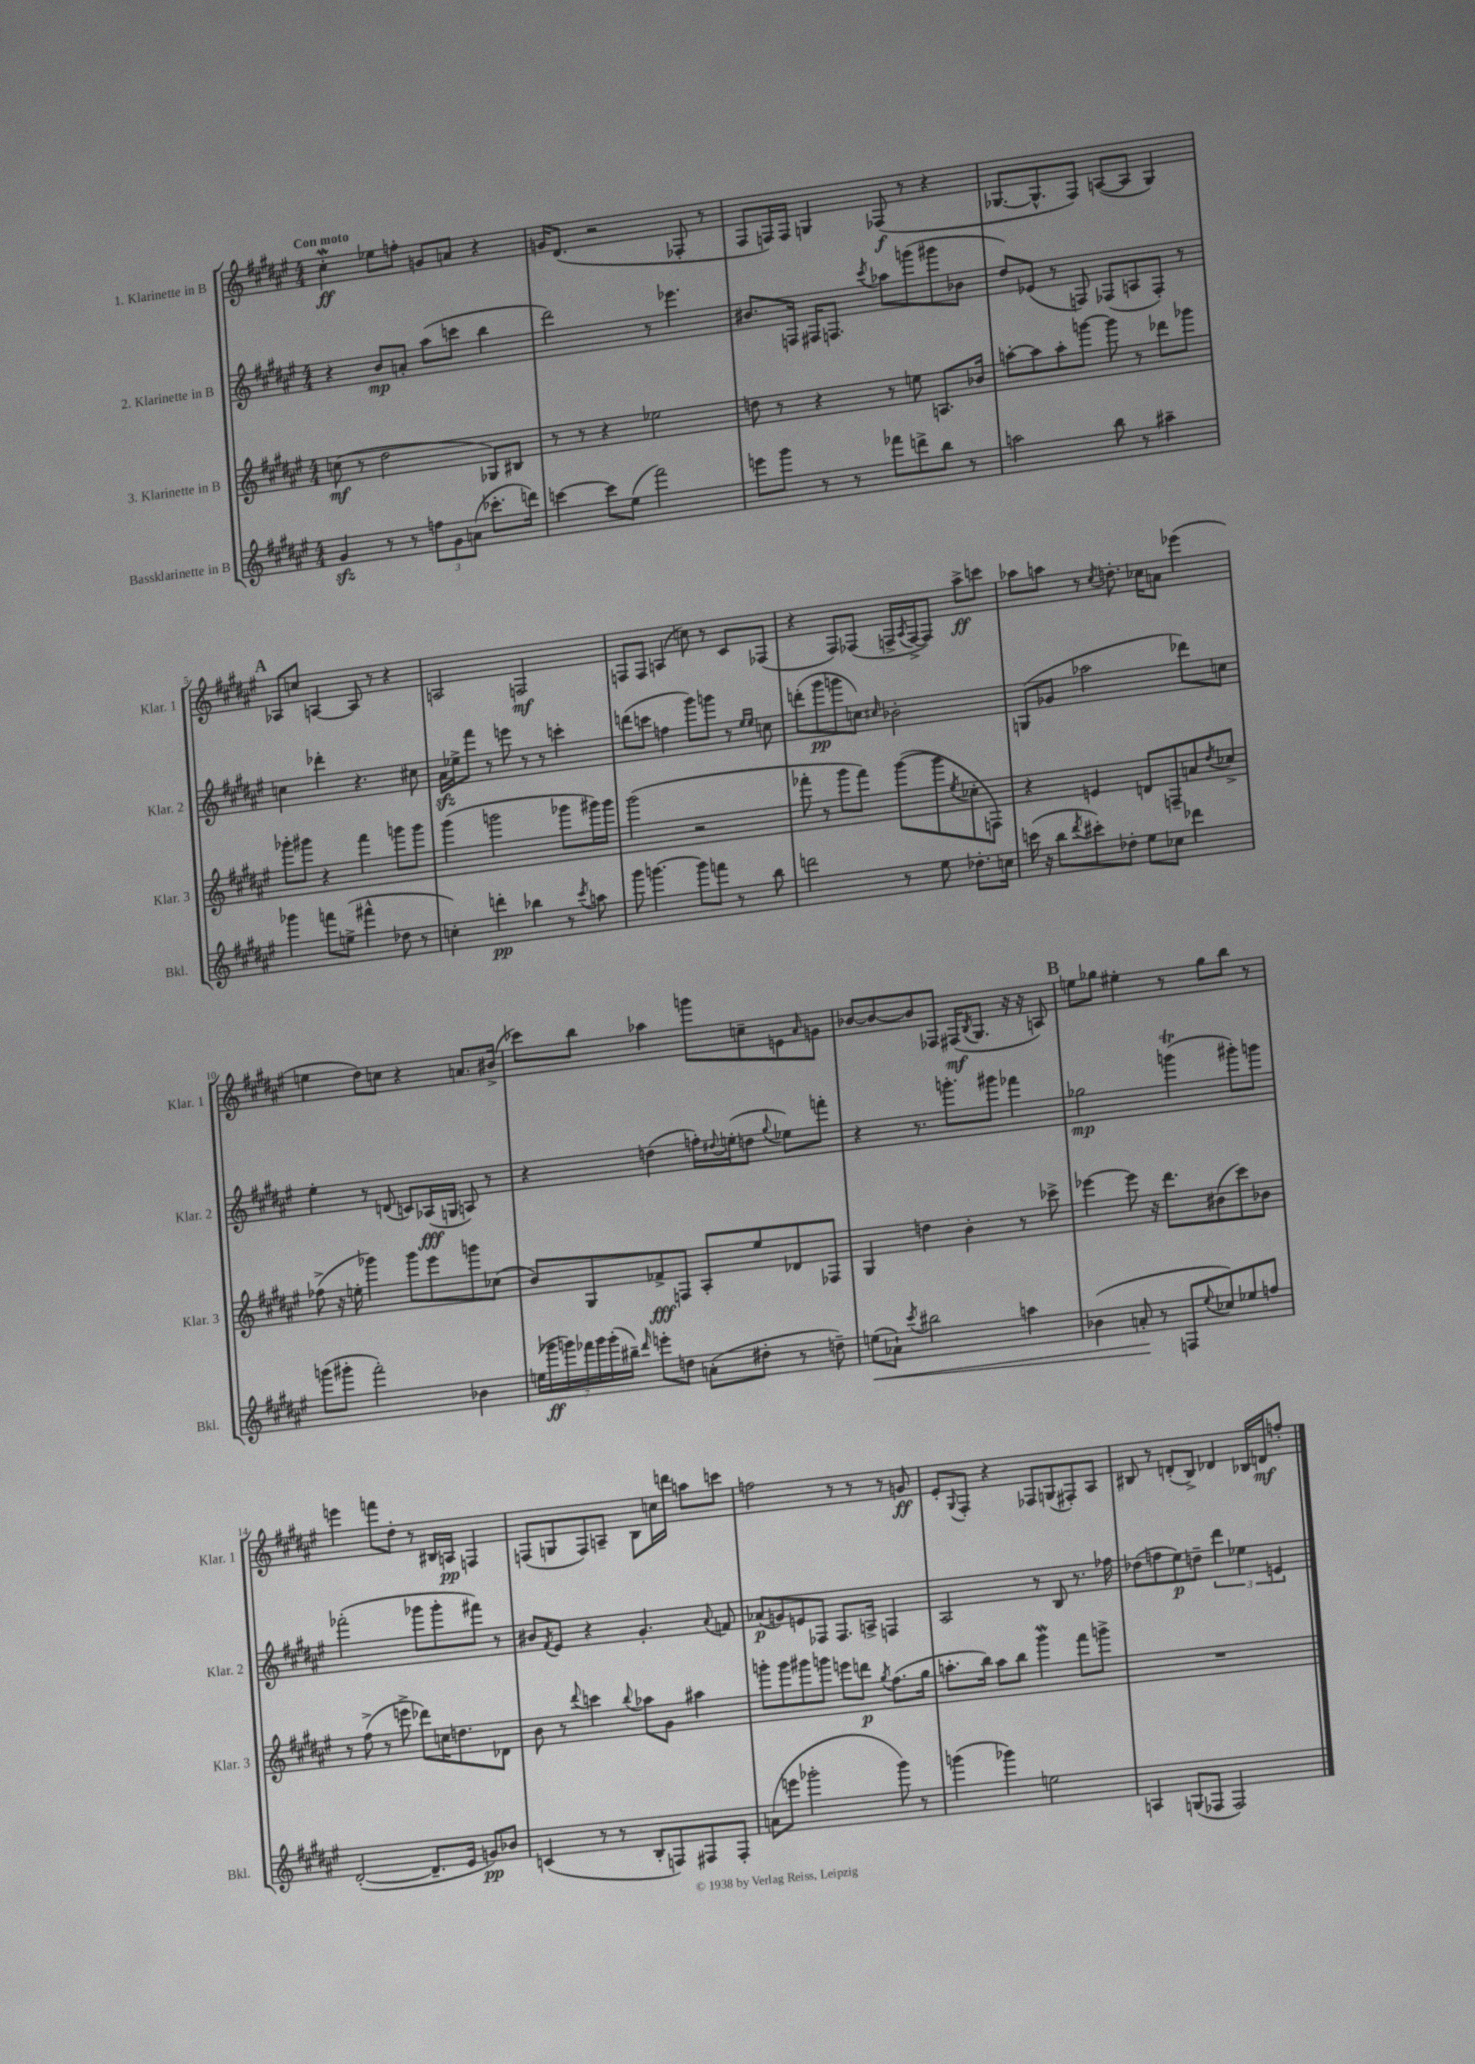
<<
\new StaffGroup <<
\new Staff = "s0" \with { instrumentName = "1. Klarinette in B" shortInstrumentName = "Klar. 1" } {
    \clef treble \key fis \major \numericTimeSignature \time 4/4 \tempo "Con moto"
    cis''4-.\mordent\ff ees''8 f''8-. g'8 a'8 r4 |
    g'16 dis'8.( r2 fes8-. r8 |
    fis8 f16) f16 g4 fes8\f( r8 r4 |
    ges8.~ ges8.-^ fis8) a8~( a8 ges4) |
    \mark \markup { \bold "A" } aes8 c''8 a4~ a8 r8 r4 |
    a2 f2\mf |
    f8 f8 a4( c''8) r8 cis'8 fes8( |
    r4 fis8) fes8( f16-> \acciaccatura { ais8 } f16~-> f8) ais''8->\ff c'''8 |
    aes''8 a''8 r8 \acciaccatura { cis''8 } d''8.-. ces''16 a'8 ees'''4( |
    e''4 dis''8) c''8 r4 a'8. bis'16->( |
    ces'''8) b''8 aes''4 g'''8 c''8-- e'8 \grace { ais'16 } g'8 |
    bes'8~ bes'8~ bes'8 fes8 fis16\mf( \acciaccatura { b8 } gis8. r16 r16 a8) |
    \mark \markup { \bold "B" } e''8 ges''8 eis''4-. r8 ges''8 b''8 r8 |
    e'''4 f'''8 dis''8-. r8 bis16 a16\pp f4 |
    f8( g8 f8) a8-- b8 c''16 d'''16 a''8 c'''8 |
    f''2 r8 r8 r8 g'8\ff |
    eis'8-. \appoggiatura { gis8 } fis8-. r4 fes8 g8( fis8-.) ais8 |
    bis8 r8 d'8-.( bis8->) des'4 bes16 d'16\mf f''8-. \bar "|." |
}
\new Staff = "s1" \with { instrumentName = "2. Klarinette in B" shortInstrumentName = "Klar. 2" } {
    \clef treble \key fis \major \numericTimeSignature \time 4/4
    r4 b'8\mp a'8-. ais''8( c'''8 b''4 |
    dis'''2) r8 ees'''4. |
    bis'8. f16 fis16 f8. \acciaccatura { cis'''8 } aes''8 g'''8( gis'''8 bes'8 |
    dis''8) ees'8( r8 f8) fes8( a8 fes8-.) r8 |
    \mark \markup { \bold "A" } c''4 des'''4-. r4. cis''8 |
    ais'16\sfz ees''16-> fis'''8 r8 e'''8 r8 r8 c'''4-. |
    d'''8( c'''8 f''4 gis'''8) g'''8 r8 \grace { eis''16 eis''16 } c''8 |
    d'''8-.( gis'''8\pp g'''8 c''8) \grace { cis''16 } bes'2-. |
    g8( ges'8 aes''2 des'''8) c''8 |
    eis''4-. r8 d'8( c'8) aes16\fff( g16 a8) r8 |
    r4 d''4( f''16-.) \appoggiatura { dis''8 } e''16-.( d''8 \appoggiatura { gis''8 } ees''8) f'''8-. |
    r4 r8. g'''8.-. gis'''8 fes'''4 |
    \mark \markup { \bold "B" } ges''2\mp g'''4\trill( gis'''8-.) g'''8 |
    fes'''2-.( ges'''8 ges'''8-. fis'''8) r8 |
    bis'8 \acciaccatura { fis'8 } eis'8 r4 gis'4.-. \appoggiatura { ais'8 } f'8 |
    aes'8\p( g'8) e'8 fes8 fes8. a16-> f4 |
    ais2 r8 b8 r8. fes''16 |
    des''8( f''8 eis''8\p) d''8-- \tuplet 3/2 { dis'''4 ees''4 e'4 } \bar "|." |
}
\new Staff = "s2" \with { instrumentName = "3. Klarinette in B" shortInstrumentName = "Klar. 3" } {
    \clef treble \key fis \major \numericTimeSignature \time 4/4
    c''8\mf( r8 dis''2 ges8) bis8 |
    r8 r8 r4 ees''2 |
    d''8 r8 r4 r8 e''8 a8. bes'16 |
    a''8~-. a''8 a''8-. g'''8~ g'''8 r8 des'''8 ges'''8 |
    \mark \markup { \bold "A" } ges'''8-. gis'''8 r4 fis'''4 g'''8 g'''8 |
    gis'''4( g'''2 ges'''8 gis'''16) gis'''16 |
    gis'''2( r2 |
    fes'''8-. r8 gis'''8 fes'''8) gis'''8~( gis'''8 \acciaccatura { eis''8 } ces''8-. f8) |
    r4 e'4 d'8 f8-- a'8 \acciaccatura { dis''8 } ces''8-> |
    fes''8->( r16 e''16-. ges'''4) ges'''8 eis'''8 g'''8 ces''8( |
    b'8) gis8 fes'8->\fff f8 ais8-. eis''8 des'8 fes8 |
    gis4 d''4 b'4-. r8 ces'''8-> |
    \mark \markup { \bold "B" } ees'''4~ ees'''8 r16 dis'''8. bis'8( cis'''8) bes'8 |
    r8 fis''8->( r8 e'''8-> des'''8) c''16 d''8. des'8 |
    b'8 r8 \appoggiatura { dis'''8 } c'''4 \appoggiatura { b''8 } aes''8 gis'8 ais''4 |
    g'''8-. g'''8 gis'''8 g'''8 e'''8 d'''8\p \acciaccatura { gis''8 } fis''8.( gis''16 |
    a''8.-. b''16) a''8 b''8 gis'''4\mordent fis'''8 g'''8-> |
    R1 \bar "|." |
}
\new Staff = "s3" \with { instrumentName = "Bassklarinette in B" shortInstrumentName = "Bkl." } {
    \clef treble \key fis \major \numericTimeSignature \time 4/4
    gis'4\sfz r8 r8 \tuplet 3/2 { f''8 gis'8 a'8( } ces'''8.-. d'''16) |
    c'''4~ c'''8 eis''8( fis'''2) |
    e'''8 gis'''8 r8 r8 fes'''8 d'''8-> b''8 r8 |
    a''2 b''8 r8 ais''4-- |
    \mark \markup { \bold "A" } ges'''4 f'''8 e''8->( fis'''4-^ des''8 r8 |
    c''4-.) d'''4-.\pp bes''4 r8 \acciaccatura { cis'''8 } a''8 |
    gis'''8 g'''4.~ g'''8 f'''8 r8 b''8 |
    d'''2 r8 eis''8 des''8.-. c''16 |
    c'''16( r16 b''8 \acciaccatura { dis'''8 } cis'''8-.) des''8-. eis''8 ces''8 des'''4 |
    g'''8( gis'''8-. fis'''2-.) bes'4 |
    \tuplet 7/4 { e''16( ges'''16\ff g'''16) fes'''16 g'''16 g'''16-.( bis''16--) } \grace { dis'''16 } e'''8-. d''8 a'8-.( dis''8-. r8 d''8--) |
    e''8\<( aes'8-!) \acciaccatura { cis'''8 } bis''2 a''4 |
    \mark \markup { \bold "B" } bes'4( a'8-.\! r8 f8 \appoggiatura { eis''8 } ces''8) ees''8 f''8 |
    dis'2~-.( dis'8.-- eis'16 g'8\pp) bes'8 |
    c'4( r8 r8 b8-. f8) fis8 fis8-. |
    a'8( e'''8 ges'''2-. ges'''8) r8 |
    g'''4( ges'''4) e''2 |
    a4 g8( fes8 fes2) \bar "|." |
}
>>
>>
